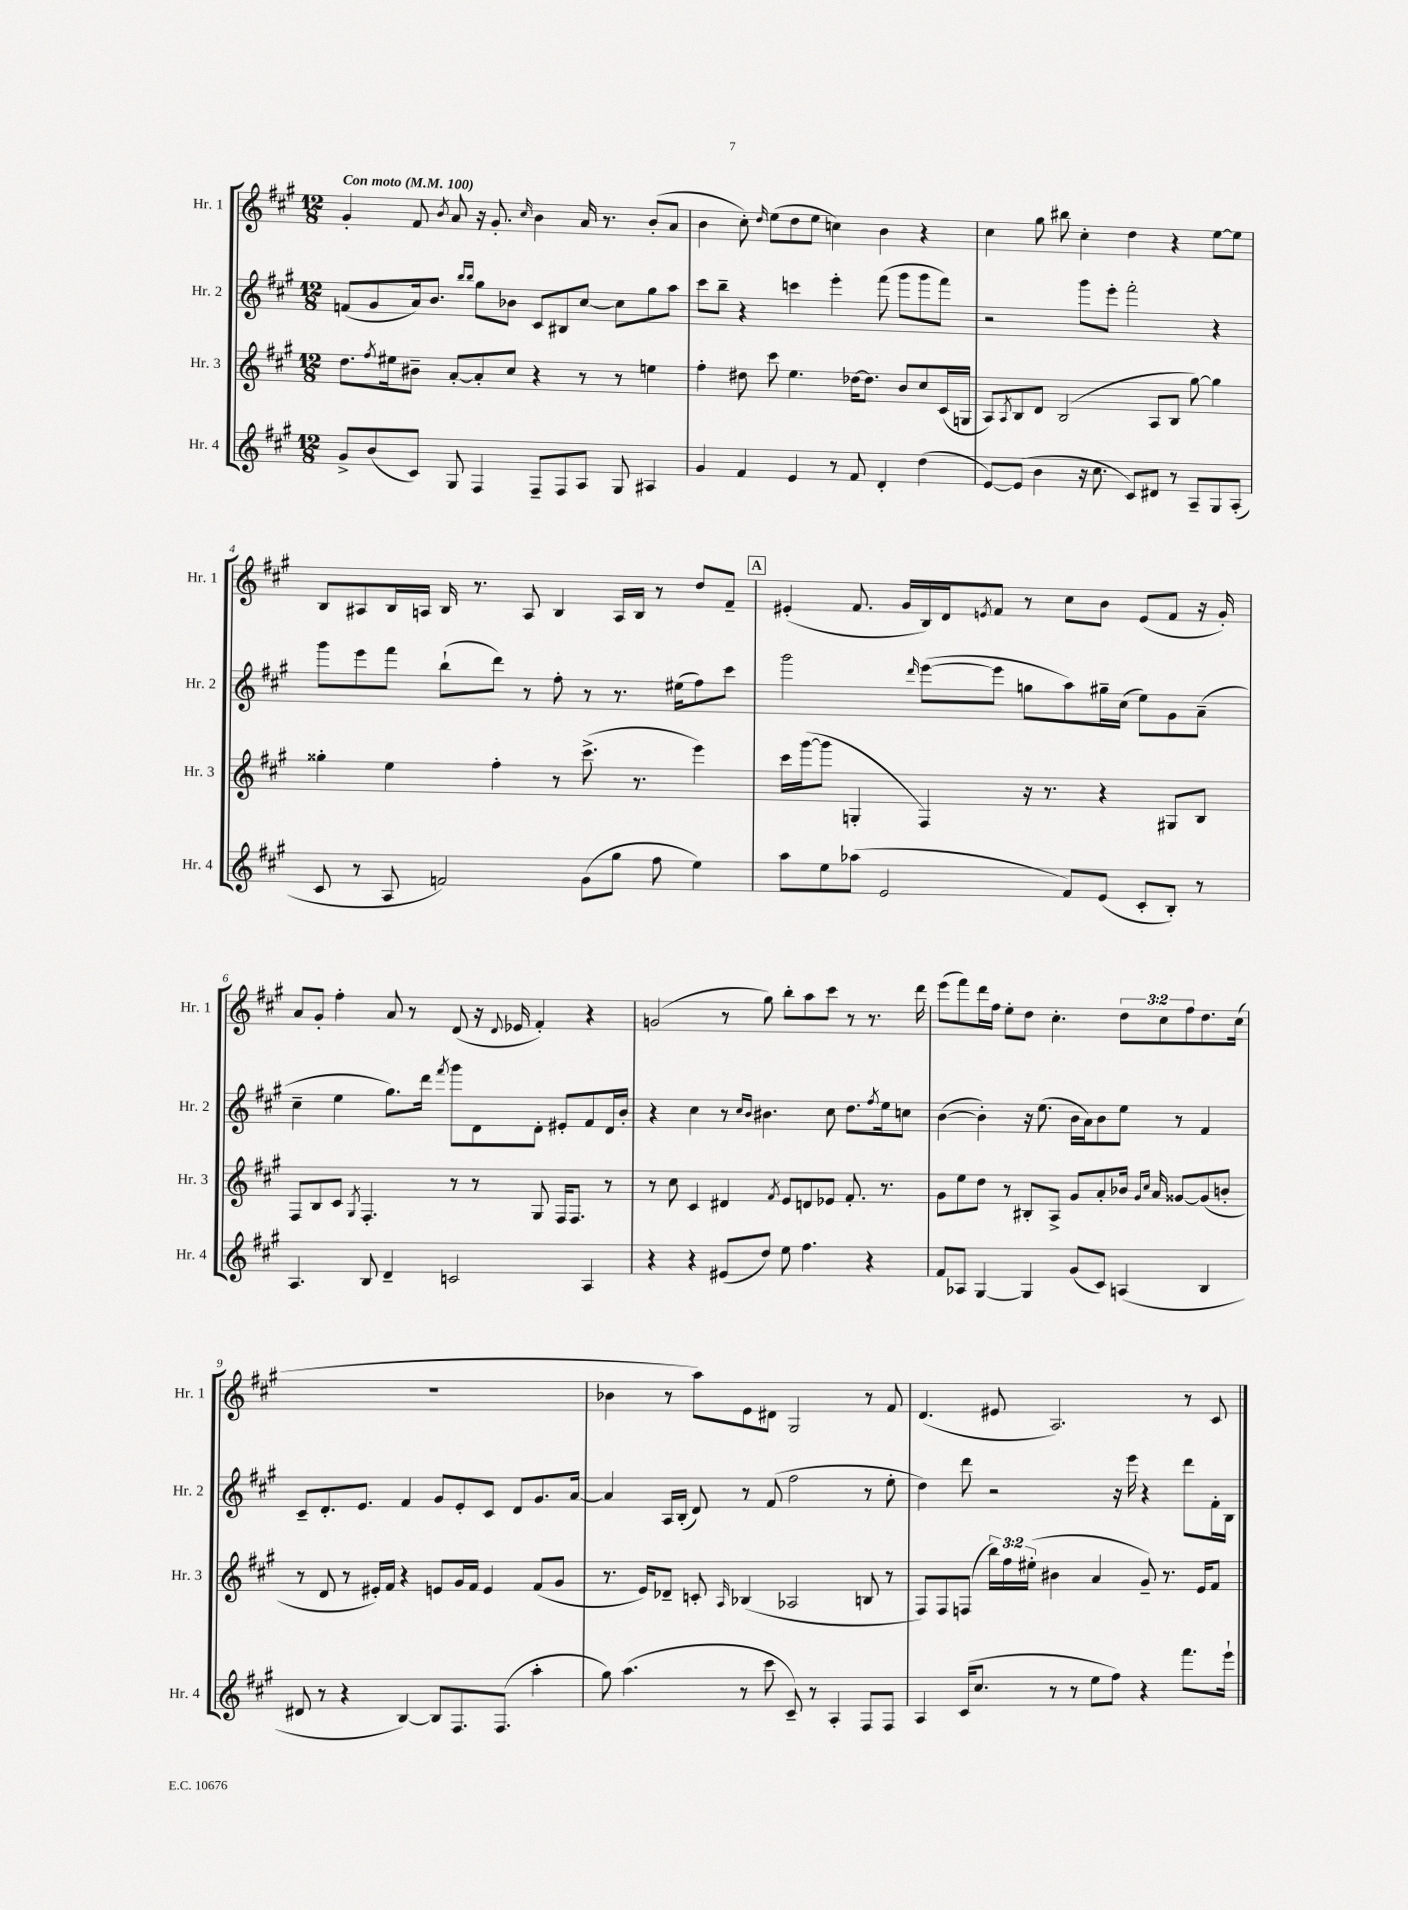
<<
\new StaffGroup <<
\new Staff = "s0" \with { instrumentName = "Hr. 1" shortInstrumentName = "Hr. 1" } {
    \clef treble \key a \major \numericTimeSignature \time 12/8 \override Staff.TupletNumber.text = #tuplet-number::calc-fraction-text \tempo "Con moto" 4 = 100
    gis'4-. fis'8 \acciaccatura { b'8 } a'8 r16 gis'8.-. \grace { cis''16 } b'4 a'16 r8. b'8-.( a'8 |
    b'4 cis''8-.) \grace { d''16 } e''8( d''8 e''8 c''4) b'4 r4 |
    cis''4 gis''8 bis''8 cis''4-. d''4 r4 e''8~ e''8 |
    b8 ais8 b16 a16 b16 r8. a8 b4 a16 b16 r8 d''8 fis'8-- |
    \mark \markup { \box "A" } eis'4-.( fis'8. gis'16 b16) d'16 \acciaccatura { e'8 } fis'8 r8 cis''8 b'8 e'8( fis'8 r16 gis'16-.) |
    a'8 gis'8-. fis''4-. a'8 r8 d'8( r16 \appoggiatura { d'8 } ees'16 fis'4-.) r4 |
    g'2( r8 gis''8) b''8-. a''8 cis'''8 r8 r8. d'''16 |
    e'''8( fis'''8) d'''16 fis''16 e''8-. d''8 cis''4.-. \tuplet 3/2 { d''8 cis''8 fis''8 } d''8. cis''16( |
    R1. |
    bes'4 r8 a''8) e'8 dis'8 gis2 r8 fis'8 |
    d'4.( eis'8 a2.) r8 cis'8 \bar "|." |
}
\new Staff = "s1" \with { instrumentName = "Hr. 2" shortInstrumentName = "Hr. 2" } {
    \clef treble \key a \major \numericTimeSignature \time 12/8
    f'8( gis'8 a'16) b'8. \grace { b''16 b''16 } gis''8 bes'8 cis'8 bis8 cis''8~ cis''8 gis''8 a''8 |
    cis'''8 b''8-- r4 c'''4 e'''4-. fis'''8( gis'''8 gis'''8 fis'''8) |
    r2 gis'''8 e'''8-. fis'''2-. r4 |
    gis'''8 e'''8 fis'''8 b''8-!( d'''8) r8 fis''8-. r8 r8. eis''16( fis''8) cis'''8 |
    \mark \markup { \box "A" } gis'''2 \grace { d'''16 } e'''8~( e'''8 g''8 a''8) gis''16-- cis''16( e''8) gis'8 a'8--( |
    cis''4-- e''4 gis''8.) d'''16 \acciaccatura { fis'''8 } gis'''8 d'8 d'8-. eis'8-. fis'8 d'16 b'16-. |
    r4 cis''4 r8 \grace { cis''16 b'16 } bis'4. cis''8 d''8. \acciaccatura { fis''8 } e''16 c''8 |
    b'4~( b'4-.) r16 e''8.( b'16 a'16) b'8 e''8 r8 fis'4 |
    cis'8-- d'8.-. e'8. fis'4 gis'8 e'8-. cis'8 d'8 gis'8. a'16~ |
    a'4 a16 b16-.( d'8) r8 fis'8( fis''2 r8 e''8-. |
    d''4) d'''8 r2 r16 e'''16 r4 d'''8 fis'16-. b16 \bar "|." |
}
\new Staff = "s2" \with { instrumentName = "Hr. 3" shortInstrumentName = "Hr. 3" } {
    \clef treble \key a \major \numericTimeSignature \time 12/8 \override Staff.TupletNumber.text = #tuplet-number::calc-fraction-text
    d''8. \acciaccatura { fis''8 } eis''16 bis'8-- a'8~-. a'8-. cis''8 r4 r8 r8 e''4 |
    fis''4-. dis''8 cis'''8 e''4. des''16~ des''8. b'8 cis''8 cis'16( g16 |
    a8) \acciaccatura { a8 } b8 d'8 b2( a8 b8 gis''8~) gis''4 |
    gisis''4-. e''4 fis''4-. r8 cis'''8.->( r8. e'''4) |
    \mark \markup { \box "A" } cis'''16 gis'''16~( gis'''8 g4-. fis4) r16 r8. r4 gis8 b8 |
    fis8 b8 cis'8 \acciaccatura { gis8 } fis4.-. r8 r8 gis8 fis16 fis8. r8 |
    r8 cis''8 cis'4 dis'4 \acciaccatura { fis'8 } e'8 d'8 ees'8 fis'8.-. r8. |
    gis'8 e''8 d''8 r8 bis8-. a8-> gis'8 a'8-. bes'16 \grace { gis'16 cis''16 } a'16 gisis'8~ gisis'8( b'8-. |
    r8 d'8 r8 eis'16-.) fis'16 r4 e'8 gis'16 fis'16 e'4 fis'8( gis'8 |
    r8. e'16) des'8-- c'8-. \grace { a16 } bes4( aes2 b8 r8 |
    fis8) fis8 f8( \tuplet 3/2 { b''16) fis''16 eis''16-.( } bis'4 a'4 gis'8--) r8. e'16 fis'8 \bar "|." |
}
\new Staff = "s3" \with { instrumentName = "Hr. 4" shortInstrumentName = "Hr. 4" } {
    \clef treble \key a \major \numericTimeSignature \time 12/8
    gis'8-> b'8( cis'8) gis8 fis4 fis8-- fis8 a8 gis8 ais4 |
    gis'4 fis'4 e'4 r8 fis'8 d'4-. d''4( |
    e'8~) e'8( b'4 r16 cis''8. cis'8) dis'8 r8 a8-- gis8 a8-.( |
    cis'8 r8 a8 f'2) gis'8( gis''8 fis''8 e''4) |
    \mark \markup { \box "A" } a''8 e''8 aes''8( e'2 fis'8) e'8( cis'8-. b8-.) r8 |
    a4. b8 d'4-- c'2 a4 |
    r4 r4 eis'8( d''8) e''8 fis''4. r4 |
    fis'8 aes8 gis4~ gis4 gis'8( cis'8) a4( b4 |
    dis'8 r8 r4 b4~) b8 fis8. fis8.( a''4-. |
    gis''8) a''4.( r8 cis'''8 cis'8--) r8 a4-. fis8 fis8 |
    a4 cis'16( cis''8. r8 r8 e''8 fis''8) r4 fis'''8. e'''16-! \bar "|." |
}
>>
>>
